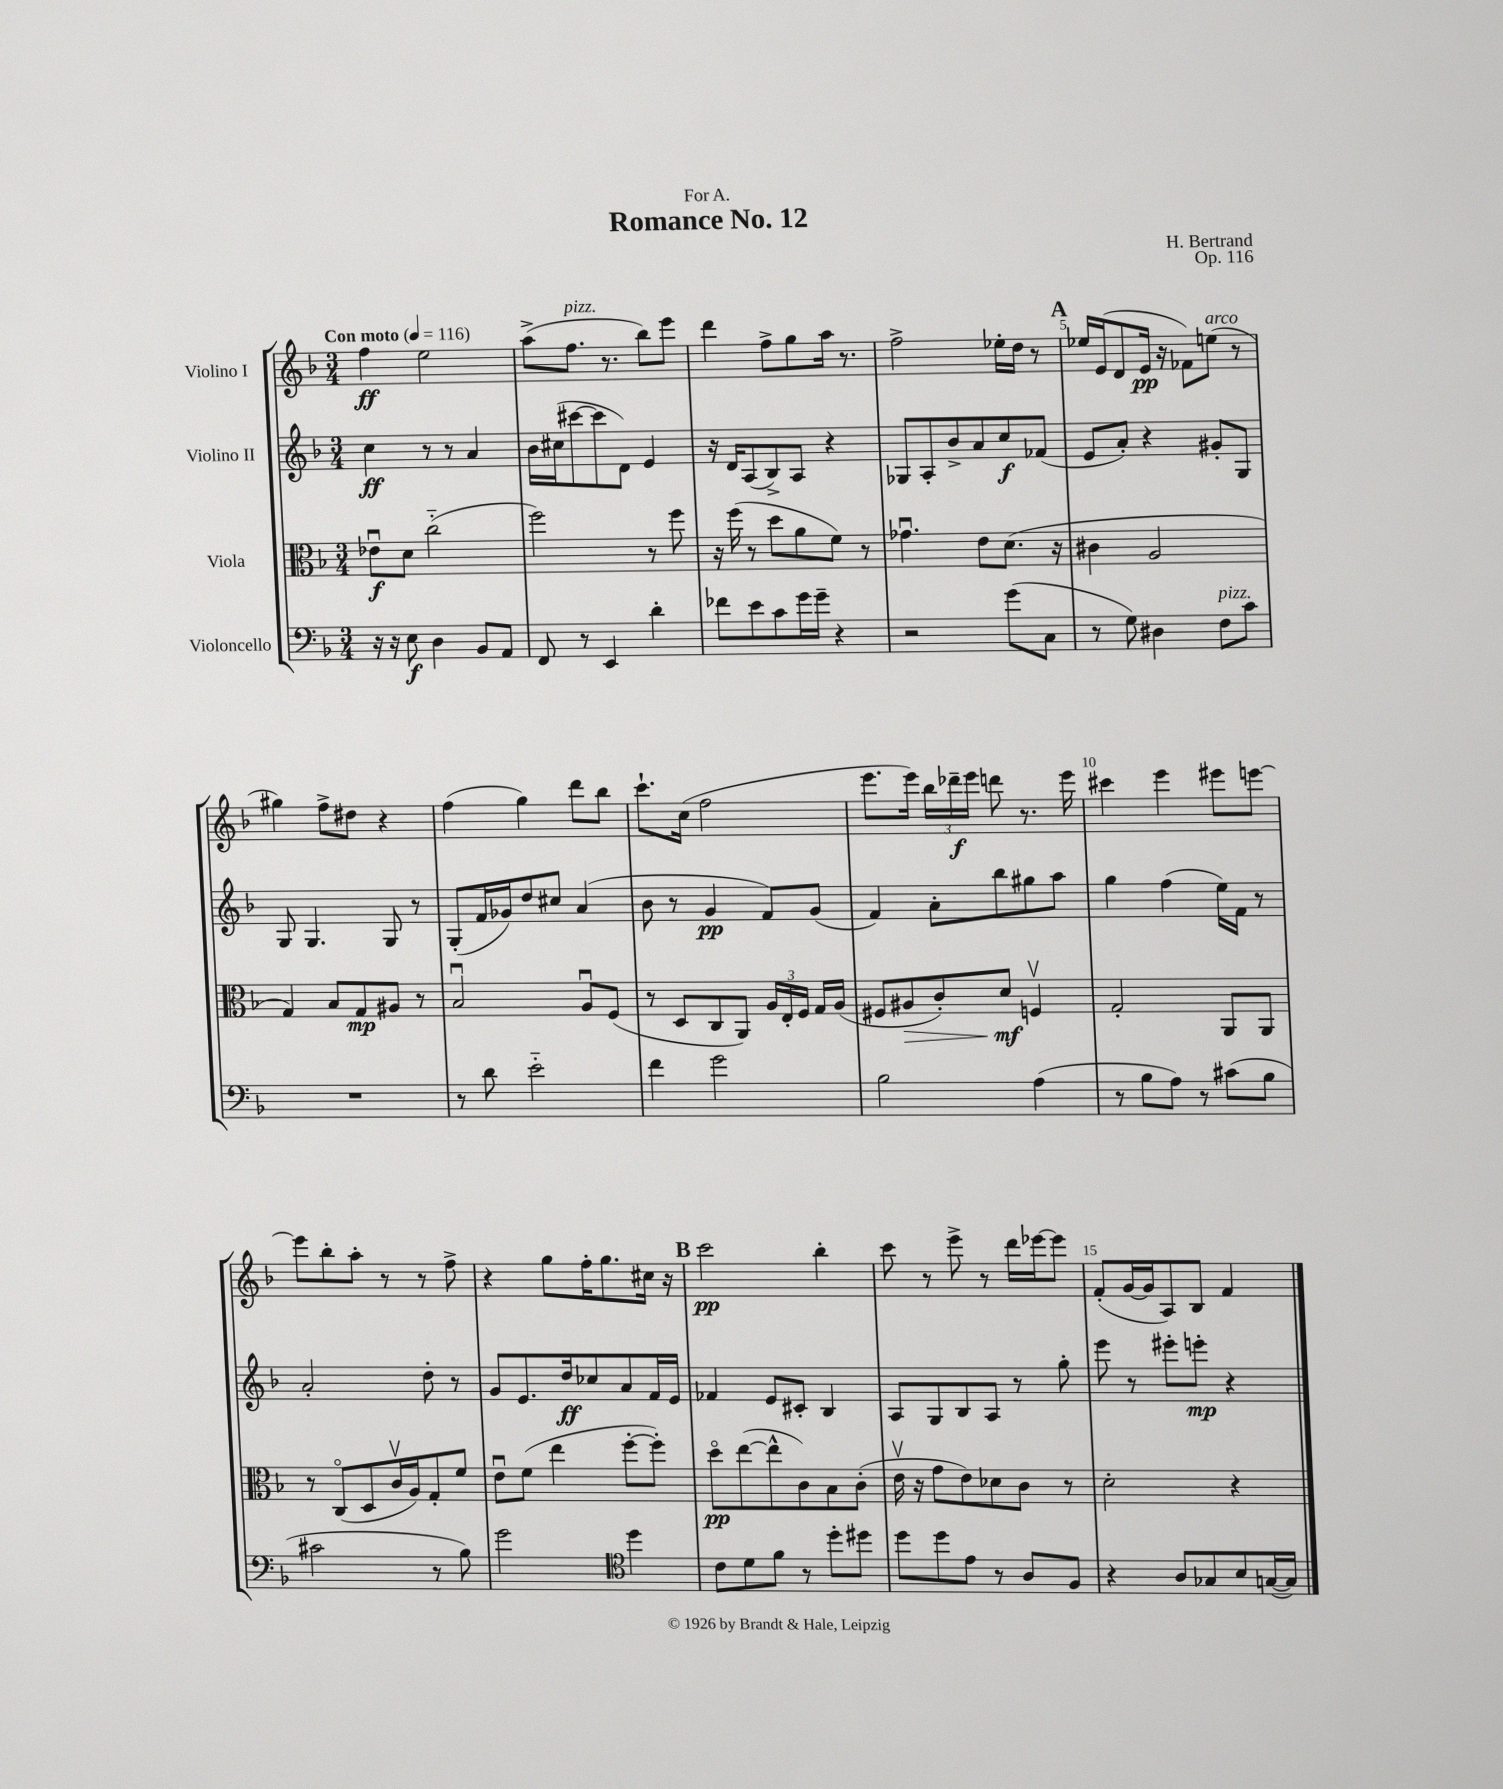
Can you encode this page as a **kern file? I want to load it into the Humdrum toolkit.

**kern	**dynam	**kern	**dynam	**kern	**dynam	**kern	**dynam
*part4	*part4	*part3	*part3	*part2	*part2	*part1	*part1
*staff4	*staff4	*staff3	*staff3	*staff2	*staff2	*staff1	*staff1
*I"Violoncello	*	*I"Viola	*	*I"Violino II	*	*I"Violino I	*
*clefF4	*	*clefC3	*	*clefG2	*	*clefG2	*
*k[b-]	*	*k[b-]	*	*k[b-]	*	*k[b-]	*
*M3/4	*	*M3/4	*	*M3/4	*	*M3/4	*
*MM116	*	*MM116	*	*MM116	*	*MM116	*
=1	=1	=1	=1	=1	=1	=1	=1
!	!	!	!	!	!	!LO:TX:a:B:t=Con moto	!
16r	.	8e-Xu\L	f	4cc\	ff	4ff\	ff
16r	.	.	.	.	.	.	.
8E\	f	8d\J	.	.	.	.	.
4D\	.	(2cc\	.	8r	.	2ee\	.
.	.	.	.	8r	.	.	.
8BB-/L	.	.	.	4a/	.	.	.
8AA/J	.	.	.	.	.	.	.
=2	=2	=2	=2	=2	=2	=2	=2
8FF/	.	2ff\)	.	16b-\LL	.	(8aa^\L	.
.	.	.	.	(16cc#X\J	.	.	.
!	!	!	!	!	!	!LO:TX:a:i:t=pizz.	!
8r	.	.	.	[8ccc#X\	.	8.ff\J	.
4EE/	.	.	.	8ccc#\]	.	.	.
.	.	.	.	.	.	8.r	.
.	.	.	.	8d\J)	.	.	.
4d'\	.	8r	.	4e/	.	8bb-\L)	.
.	.	8ff\	.	.	.	8eee\J	.
=3	=3	=3	=3	=3	=3	=3	=3
8f-X\L	.	16r	.	16r	.	4ddd\	.
.	.	(16ff\	.	16d/KL	.	.	.
8e\	.	8r	.	(8A/	.	.	.
8c\	.	8dd\L	.	8B-^/)	.	8ff^\L	.
16g\L	.	8a\	.	8A/J	.	8gg\	.
16g~\JJ	.	.	.	.	.	.	.
4r	.	8f\J)	.	4r	.	16aa\Jk	.
.	.	.	.	.	.	8.r	.
.	.	8r	.	.	.	.	.
=4	=4	=4	=4	=4	=4	=4	=4
2r	.	4.g-Xu\	.	8G-X/L	.	2ff^\	.
.	.	.	.	8A'/	.	.	.
.	.	.	.	8b-^/	.	.	.
.	.	8e\L	.	8a/	.	.	.
(8g\L	.	(8.d\J	.	8cc/	f	16ee-X'\LL	.
.	.	.	.	.	.	16dd\JJ	.
8C\J	.	.	.	(8f-X/J	.	8r	.
.	.	16r	.	.	.	.	.
!!LO:REH:place=s1:t=A
=5	=5	=5	=5	=5	=5	=5	=5
8r	.	4c#X\	.	8e/L	.	16ee-X/LL	.
.	.	.	.	.	.	(16e/J	.
8G\)	.	.	.	8a'/J)	.	8d/	.
4D#X\	.	2A/	.	4r	.	16e/Jk	pp
.	.	.	.	.	.	16r	.
.	.	.	.	.	.	8f-X\L)	.
!	!	!	!	!	!	!LO:TX:a:i:t=arco	!
!LO:TX:a:i:t=pizz.	!	!	!	!	!	!	!
8F\L	.	.	.	8g#X'/L	.	(8een\J	.
8c\J	.	.	.	8G/J	.	8r	.
!!LO:LB:g=z
=6	=6	=6	=6	=6	=6	=6	=6
2.r	.	4G/)	.	8G/	.	4gg#X\)	.
.	.	.	.	4.G/	.	.	.
.	.	8B-/L	.	.	.	8ff^\L	.
.	.	8G/	mp	.	.	8dd#X\J	.
.	.	8A#X/J	.	8G/	.	4r	.
.	.	8r	.	8r	.	.	.
=7	=7	=7	=7	=7	=7	=7	=7
8r	.	2B-u/	.	(8G'/L	.	(4ff\	.
8d\	.	.	.	16f/L	.	.	.
.	.	.	.	16g-X/J)	.	.	.
2e\	.	.	.	8dd/	.	4gg\)	.
.	.	.	.	8cc#X/J	.	.	.
.	.	8Au/L	.	(4a/	.	8ddd\L	.
.	.	(8F/J	.	.	.	8bb-\J	.
=8	=8	=8	=8	=8	=8	=8	=8
4f\	.	8r	.	8b-\	.	8.ccc`\L	.
.	.	8D/L	.	8r	.	.	.
.	.	.	.	.	.	(16cc\Jk	.
2g\	.	8C/	.	4g/	pp	2ff\	.
.	.	8AA/J)	.	.	.	.	.
.	.	24A/LL	.	8f/L)	.	.	.
.	.	24E'/	.	.	.	.	.
.	.	24F/JJ	.	.	.	.	.
.	.	16G/LL	.	(8g/J	.	.	.
.	.	(16A/JJ	.	.	.	.	.
=9	=9	=9	=9	=9	=9	=9	=9
2B-\	.	8F#X/L	.	4f/)	.	8.eee\L	.
!	!	!	!LO:HP:b	!	!	!	!
.	.	8A#X/	>	.	.	.	.
.	.	.	.	.	.	16eee\Jk)	.
.	.	8c'/)	.	8a'\L	.	24bb-\LL	.
.	.	.	.	.	.	24ddd-X~\	f
.	.	.	.	.	.	24eee\JJ	.
.	.	8d/J	mf	8bb-\	.	8dddn\	.
(4A\	.	4Fnv/	]	8gg#X\	.	8.r	.
.	.	.	.	8aa\J	.	.	.
.	.	.	.	.	.	16eee\	.
=10	=10	=10	=10	=10	=10	=10	=10
8r	.	2G'/	.	4gg\	.	4ccc#X\	.
8B-\L	.	.	.	.	.	.	.
8A\J)	.	.	.	(4ff\	.	4eee\	.
8r	.	.	.	.	.	.	.
(8c#X\L	.	8AA/L	.	16ee\LL)	.	8eee#X\L	.
.	.	.	.	16f\JJ	.	.	.
8B-\J	.	8AA/J	.	8r	.	[8eeen\J	.
!!LO:LB:g=z
=11	=11	=11	=11	=11	=11	=11	=11
2c#X\	.	8r	.	2a'/	.	8eee\L]	.
.	.	(8C/L	.	.	.	8bb-'\	.
.	.	8D/	.	.	.	8aa'\J	.
.	.	16cv/L	.	.	.	8r	.
.	.	16A/J)	.	.	.	.	.
8r	.	8G'/	.	8dd'\	.	8r	.
8B-\)	.	8f/J	.	8r	.	8ff^\	.
=12	=12	=12	=12	=12	=12	=12	=12
2g\	.	8eu\L	.	8g/L	.	4r	.
.	.	(8f\J	.	8.e/	.	.	.
.	.	4ee\	.	.	.	8gg\L	.
.	.	.	.	16dd/k	ff	.	.
.	.	.	.	8cc-X/	.	16ff'\K	.
.	.	.	.	.	.	8.gg\	.
*clefC4	*	*	*	*	*	*	*
4dd\	.	[8ff'\L	.	8a/	.	.	.
.	.	8ff'\J])	.	16f/L	.	16cc#X\Jk	.
.	.	.	.	16e/JJ	.	16r	.
!!LO:REH:place=s1:t=B
=13	=13	=13	=13	=13	=13	=13	=13
8c\L	.	8dd\L	pp	4f-X/	.	2ccc\	pp
8d\	.	([8ee\	.	.	.	.	.
8f\J	.	8ee^^\]	.	8e/L	.	.	.
8r	.	8c\)	.	8c#X'/J	.	.	.
8dd'\L	.	8B-\	.	4B-/	.	4bb-'\	.
8dd#X\J	.	(8c'\J	.	.	.	.	.
=14	=14	=14	=14	=14	=14	=14	=14
8dd\L	.	16ev\	.	8A/L	.	8ccc\	.
.	.	16r	.	.	.	.	.
8dd\	.	8g\L	.	8G/	.	8r	.
8e\J	.	8e\)	.	8B-/	.	8eee^\	.
8r	.	8d-X\	.	8A/J	.	8r	.
8A/L	.	8c\J	.	8r	.	16ddd\LL	.
.	.	.	.	.	.	[16eee-X\J	.
8F/J	.	8r	.	8gg'\	.	8eee-\J]	.
=15	=15	=15	=15	=15	=15	=15	=15
4r	.	2d'\	.	8eee\	.	(8f'/L	.
.	.	.	.	8r	.	[16g/L	.
.	.	.	.	.	.	16g/J]	.
8A/L	.	.	.	8eee#X'\L	.	8A/)	.
8G-X/	.	.	.	8eeen'\J	mp	8B-/J	.
8B-/	.	4r	.	4r	.	4f/	.
([16Gn/L	.	.	.	.	.	.	.
16G/JJ])	.	.	.	.	.	.	.
==	==	==	==	==	==	==	==
*-	*-	*-	*-	*-	*-	*-	*-
